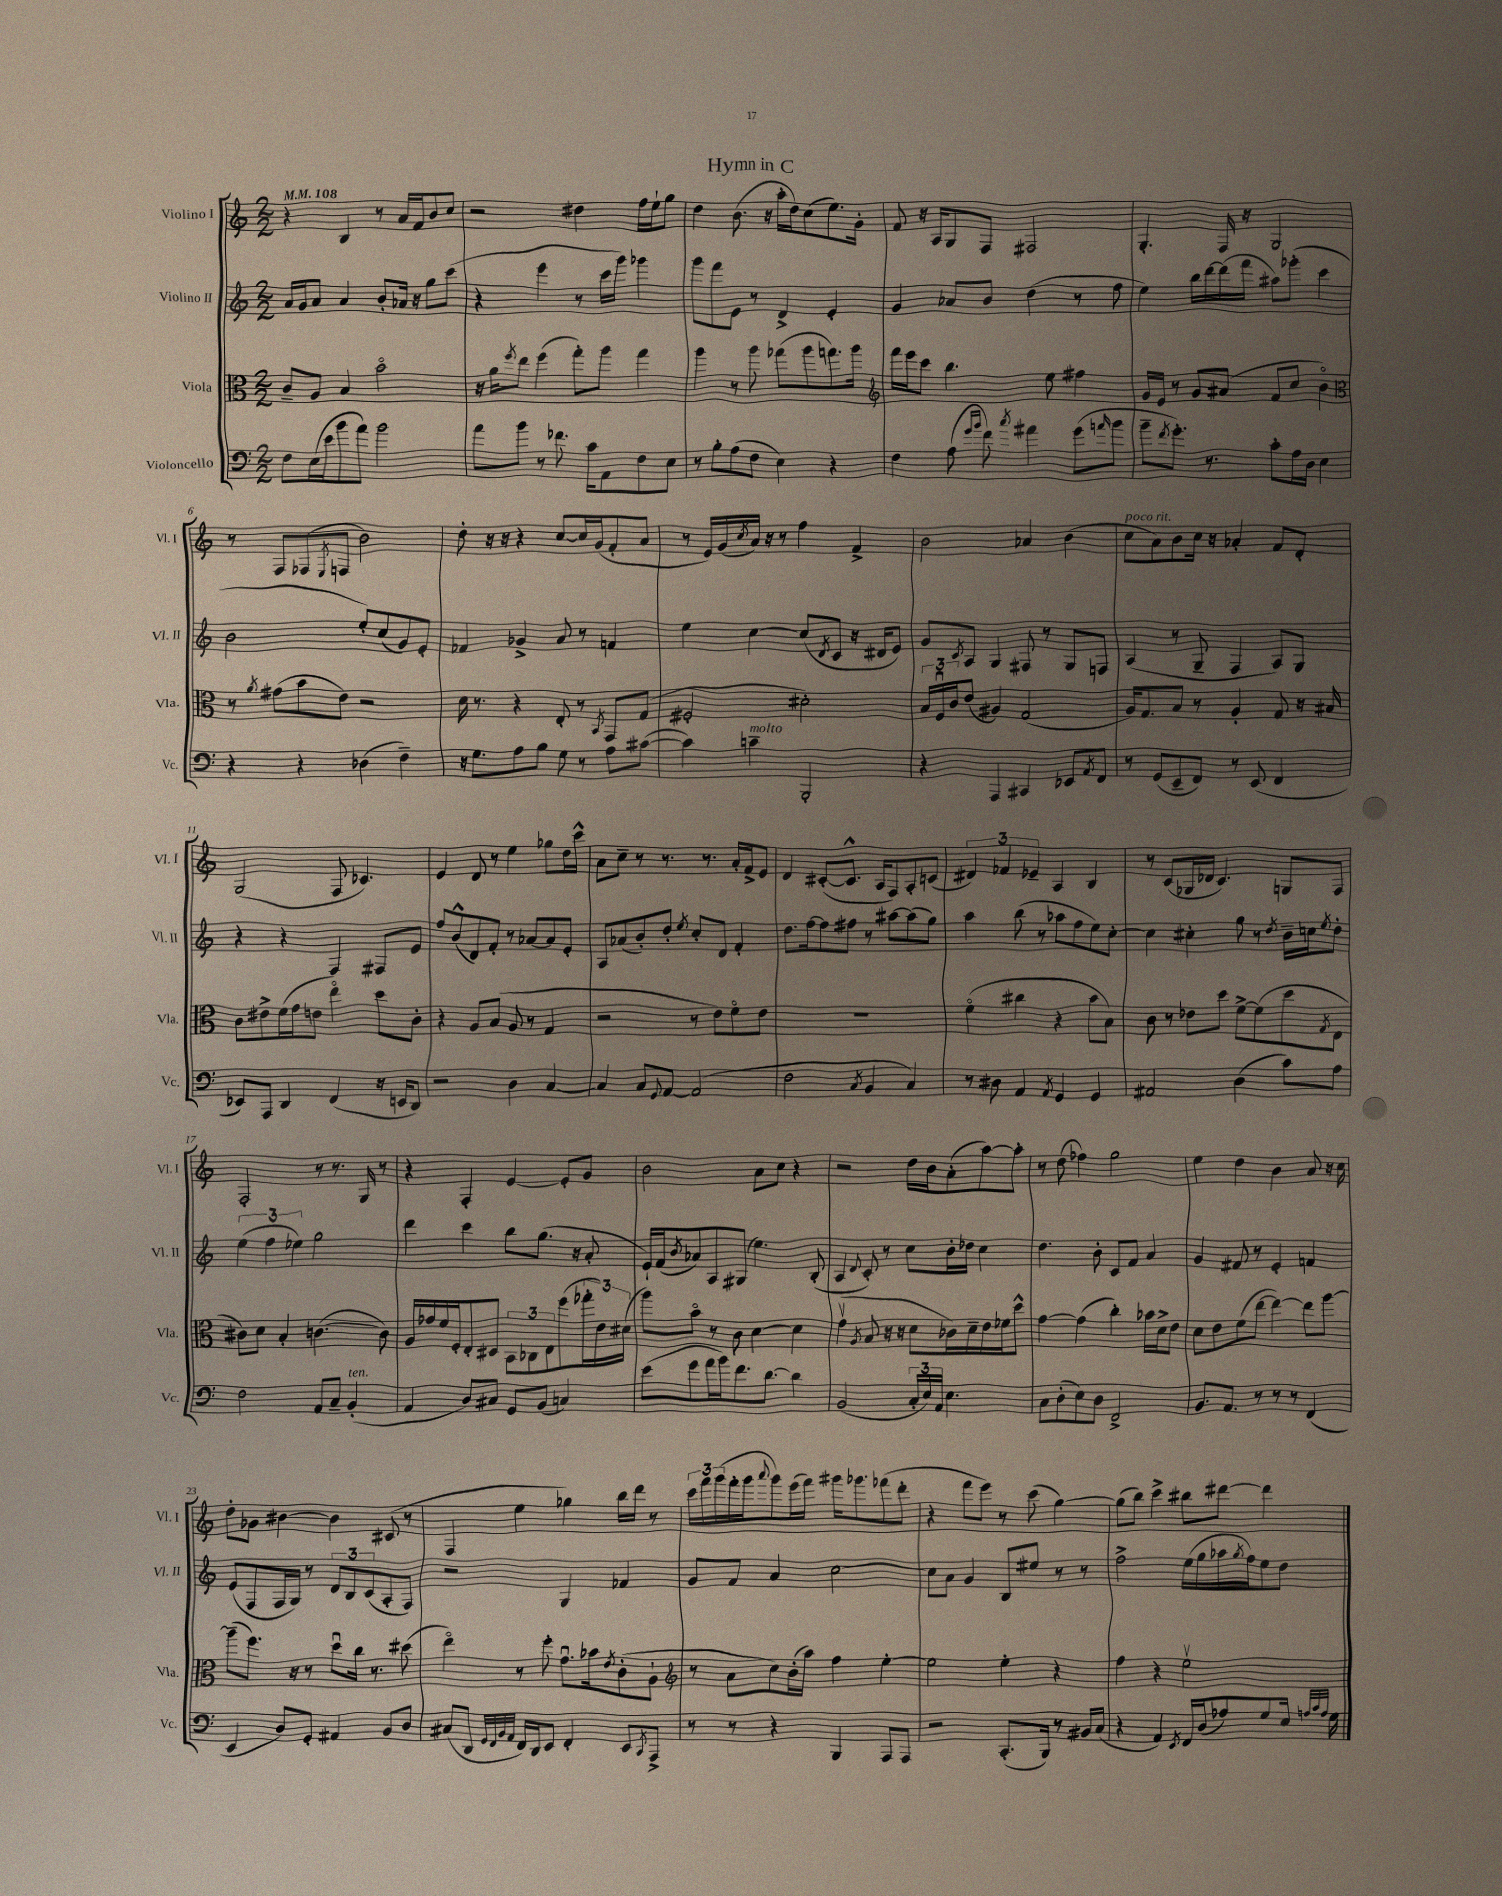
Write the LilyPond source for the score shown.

\header { title = "Hymn in C" }
<<
\new StaffGroup <<
\new Staff = "s0" \with { instrumentName = "Violino I" shortInstrumentName = "Vl. I" } {
    \clef treble \key c \major \numericTimeSignature \time 2/2 \tempo 4 = 108
    r4 b4 r8 a'16 f'16 b'8 c''8 |
    r2 dis''4 f''16 e''16-! g''8 |
    d''4 b'8.( r16 a''16-. d''16) c''8( e''8.) g'16-. |
    f'8 r16 a16 g8 f8 fis2 |
    g4.-. f16 r16 g2 |
    r8 f8 fes8( \acciaccatura { e8 } f8 b'2) |
    d''8-. r16 r16 r4 c''8~ c''16 g'16( f'8-. a'8 |
    r8 e'16) g'16( \acciaccatura { c''8 } a'16) r16 r8 f''4 f'4-> |
    b'2 aes'4 b'4( |
    c''8^\markup { \italic "poco rit." } a'8) b'8 c''16 r16 aes'4-. f'8 d'8-. |
    g2( f8 ces'4.) |
    e'4 d'8 r8 e''4 ges''8 d''16 c'''16-^ |
    a'8 c''8-- r8 r8. r8. a'16-. f'16-> e'8 |
    d'4 cis'8~-.( cis'8.-^ a16 f8) a8-. c'8( |
    \tuplet 3/2 { dis'4) fes'4 ees'4-- } a4 b4 |
    r8 c'8( ges16 des'16 c'4.) g8 f8 |
    f2-. r8 r8. g16 r8 |
    r4 f4-. e'4~ e'8-. g'8 |
    b'2 a'8 c''8 r4 |
    r2 d''16 b'16 a'8-.( a''8~) a''8-. |
    r8 d''8( fes''4) g''2 |
    e''4 d''4 b'4 a'8 r16 c''16 |
    d''8-. ges'8 bis'4~ bis'4 cis'8( r8 |
    f4 e''4 ges''4) b''16 d'''16 r8 |
    \tuplet 3/2 { c'''16 f'''16 g'''16( } f'''16-. g'''16 \appoggiatura { a'''8 } g'''8) e'''16( f'''16) gis'''16 ges'''8. fes'''8( d'''8-. |
    r4 f'''8 e'''8) r8 c'''8( g''4~) |
    g''8( b''8) c'''4-> bis''8 dis'''8~ dis'''4 \bar "|." |
}
\new Staff = "s1" \with { instrumentName = "Violino II" shortInstrumentName = "Vl. II" } {
    \clef treble \key c \major \numericTimeSignature \time 2/2
    a'16 g'16 a'8 a'4 b'8-. aes'16 r16 g''8 c'''8( |
    r4 e'''4 r8 c'''16 g'''16) ges'''4 |
    g'''8 f'''8 e'8 r8 d'4-> e'4-. |
    g'4 aes'8 b'8 d''4( r8 f''8 |
    e''4) b''16 d'''16~ d'''16( f'''16 ais''8) ges'''8-.( c'''4 |
    b'2 e''8-.) c''8( g'8) e'8-. |
    fes'4 ges'4-> a'8 r8 f'4 |
    e''4 c''4~ c''8( \acciaccatura { d'8 } c'8 r16 dis'16 e'8) |
    g'8 \acciaccatura { c'8 } a8 g4 fis8 r8 g8 f8 |
    a4( r8 g8-- f4 a8) g8 |
    r4 r4 f4 fis8 e'8 |
    f''8 b'8-^( d'8) f'8-. r8 aes'8~ aes'8 e'8-. |
    a8 aes'8( b'8-.) d''8-. \acciaccatura { e''8 } c''8-. d'8 f'4-. |
    d''8. f''16~ f''8 fis''8 r8 ais''8~ ais''8( g''8) |
    a''4 b''8( r8 aes''8 f''8 e''8) c''8~-. |
    c''4 cis''4-. g''8 r8 \acciaccatura { d''8 } b'16-- c''16 \acciaccatura { e''8 } d''8-. |
    \tuplet 3/2 { e''4( f''4 ees''4) } g''2 |
    d'''4 c'''4 b''8 g''8.( r16 a'8-. |
    e'16-!) f'16( \acciaccatura { b'8 } aes'8) a8 gis8( e''4.) b8-.( |
    a4 \appoggiatura { d'8 } c'8-.) r8 c''8 b'16-. des''16 c''4 |
    d''4. b'8-. c'8 f'8 a'4 |
    g'4 fis'8 r8 e'4-. f'4 |
    e'8( f8 f16 g16) r8 \tuplet 3/2 { d'8 b8 c'8( } a8-. f8) |
    r2 g4 fes'4 |
    g'8 f'8 a'4 c''2~ |
    c''8 a'8 g'4 b8 eis''8 r8 r8 |
    f''2-> e''16( g''16 aes''16 \acciaccatura { g''8 } f''16) e''8 d''8 \bar "|." |
}
\new Staff = "s2" \with { instrumentName = "Viola" shortInstrumentName = "Vla." } {
    \clef alto \key c \major \numericTimeSignature \time 2/2
    c'8-- a8 b4 b'2\flageolet |
    r16 a'16 \acciaccatura { f''8 } e''8 f''4( g''8-.) a''8 g''4 |
    a''4 r8 a''8 ges''8( a''8 g''8.) a''16 |
    \clef treble f'''16 e'''16 c'''8 b''4. e''8 fis''4 |
    g'16 e'16 r8 g'8 ais'8( f'8 c''8 b'4\flageolet) |
    \clef alto r8 \acciaccatura { a'8 } gis'8( b'8 e'8) r2 |
    d'16 r8. r4 e8-. r8 \acciaccatura { b,8 } g,8 g8( |
    fis2-. dis'2-.) |
    \tuplet 3/2 { b16 f16\downbow c'16 } e'8( ais4) g2( |
    a16) g8. b8 r8 a4-. g8 r16 bis16 |
    c'8 eis'8-> f'16( g'16 e'8 e''4\flageolet) d''8 c'8-. |
    r4 a8 b8( a8 r8 g4 |
    r2 r8 e'8) f'8\flageolet e'8 |
    R1 |
    f'4\flageolet( cis''4 r4 b'8 b8) |
    c'8 r8 ees'8 d''8 f'8~-> f'8( d''8 \acciaccatura { g8 } e8 |
    cis'8) d'8 b4-. c'4.~( c'8) |
    a16 ges'16 f'16 f16-. e8-. dis8 \tuplet 3/2 { b,8 ces8 e8 } f''8( \tuplet 3/2 { ges''16-. e'16) dis'16( } |
    a''8) b'8\flageolet r8 c'8 d'4~ d'4 |
    g'4\upbow( \acciaccatura { a8 } b8 r16 r16 d'8 ces'16) d'16-- e'16 fes'16 d''8-^ |
    g'4~ g'4( c''4-.) bes'16 d'16-> e'8 |
    d'8 e'8 f'8( e''8~ e''4~) e''8 a''8~ |
    a''8--( f''8.) r16 r8 d''8\downbow c''16 r8. dis''8( |
    e''4\flageolet) r8 f''8-. g'8.\downbow bes'16 \acciaccatura { e'8 } c'8-.( a8-! |
    \clef treble r8 a'8 c''8) b'16-.( a''16) f''4 e''4~-. |
    e''2 e''4-. r4 |
    f''4 r4 e''2\upbow \bar "|." |
}
\new Staff = "s3" \with { instrumentName = "Violoncello" shortInstrumentName = "Vc." } {
    \clef bass \key c \major \numericTimeSignature \time 2/2
    f8 e16( e'16 b'8 a'8) b'2 |
    a'8 b'8 r8 fes'8. c'16 a,8 f8 e8 |
    r8 b8-. a8( f8 e4) r4 |
    f4 a8( \grace { g'16 b'16 } f'8) \acciaccatura { c''8 } ais'4 g'8( \grace { a'16 } b'8 |
    b'8-- \acciaccatura { f'8 } g'8.-.) r8. c'8-. a16 d16 e4 |
    r4 r4 des4( f4--) |
    r16 g8. a8 b8 g8 r8 a8 cis'8~( |
    cis'4) c'4--^\markup { \italic "molto" } b,,2-. |
    r4 a,,4 cis,4 ees,8 \acciaccatura { a,8 } f,8 |
    r8 g,8( e,8-- f,8) r8 e,8( f,4 |
    ees,8) a,,8 d,4 f,4( r16 e,16 d,8) |
    r2 d4 c4~ |
    c4 c8 \appoggiatura { g,8 } a,8~ a,2( |
    f2 \acciaccatura { c8 } b,4 c4) |
    r8 dis8 a,4 \acciaccatura { a,8 } g,4 g,4 |
    ais,2 d4( c'8) a8 |
    f2 a,8 c8-- b,4-.^\markup { \italic "ten." }( |
    a,4 d8) cis8 g,8 b,8( c4) |
    e'8( g'8 a'16 b'16) f'8. d'8.~ d'4 |
    b,2( \tuplet 3/2 { c16-. e16) a,16 } e4. |
    c8 d8-.( e8) d8 f,2-> |
    b,8. a,8. r8 r8 r8 f,4( |
    e,4 d8) g,8-. ais,4 b,8 d8 |
    cis8( d,8 \grace { g,32 f,32 b,32 a,32 } f,16) d,16 e,8 f,4-. e,8 \acciaccatura { c,8 } a,,8-> |
    r8 r8 r4 b,,4 a,,8 a,,8 |
    r2 c,8.-.( b,,16) r8 bis,16 c16( |
    r4 a,4) \acciaccatura { e,8 } f,16 d16( aes8) g8 e16 \grace { a32 c'32 a32 } g16 \bar "|." |
}
>>
>>
